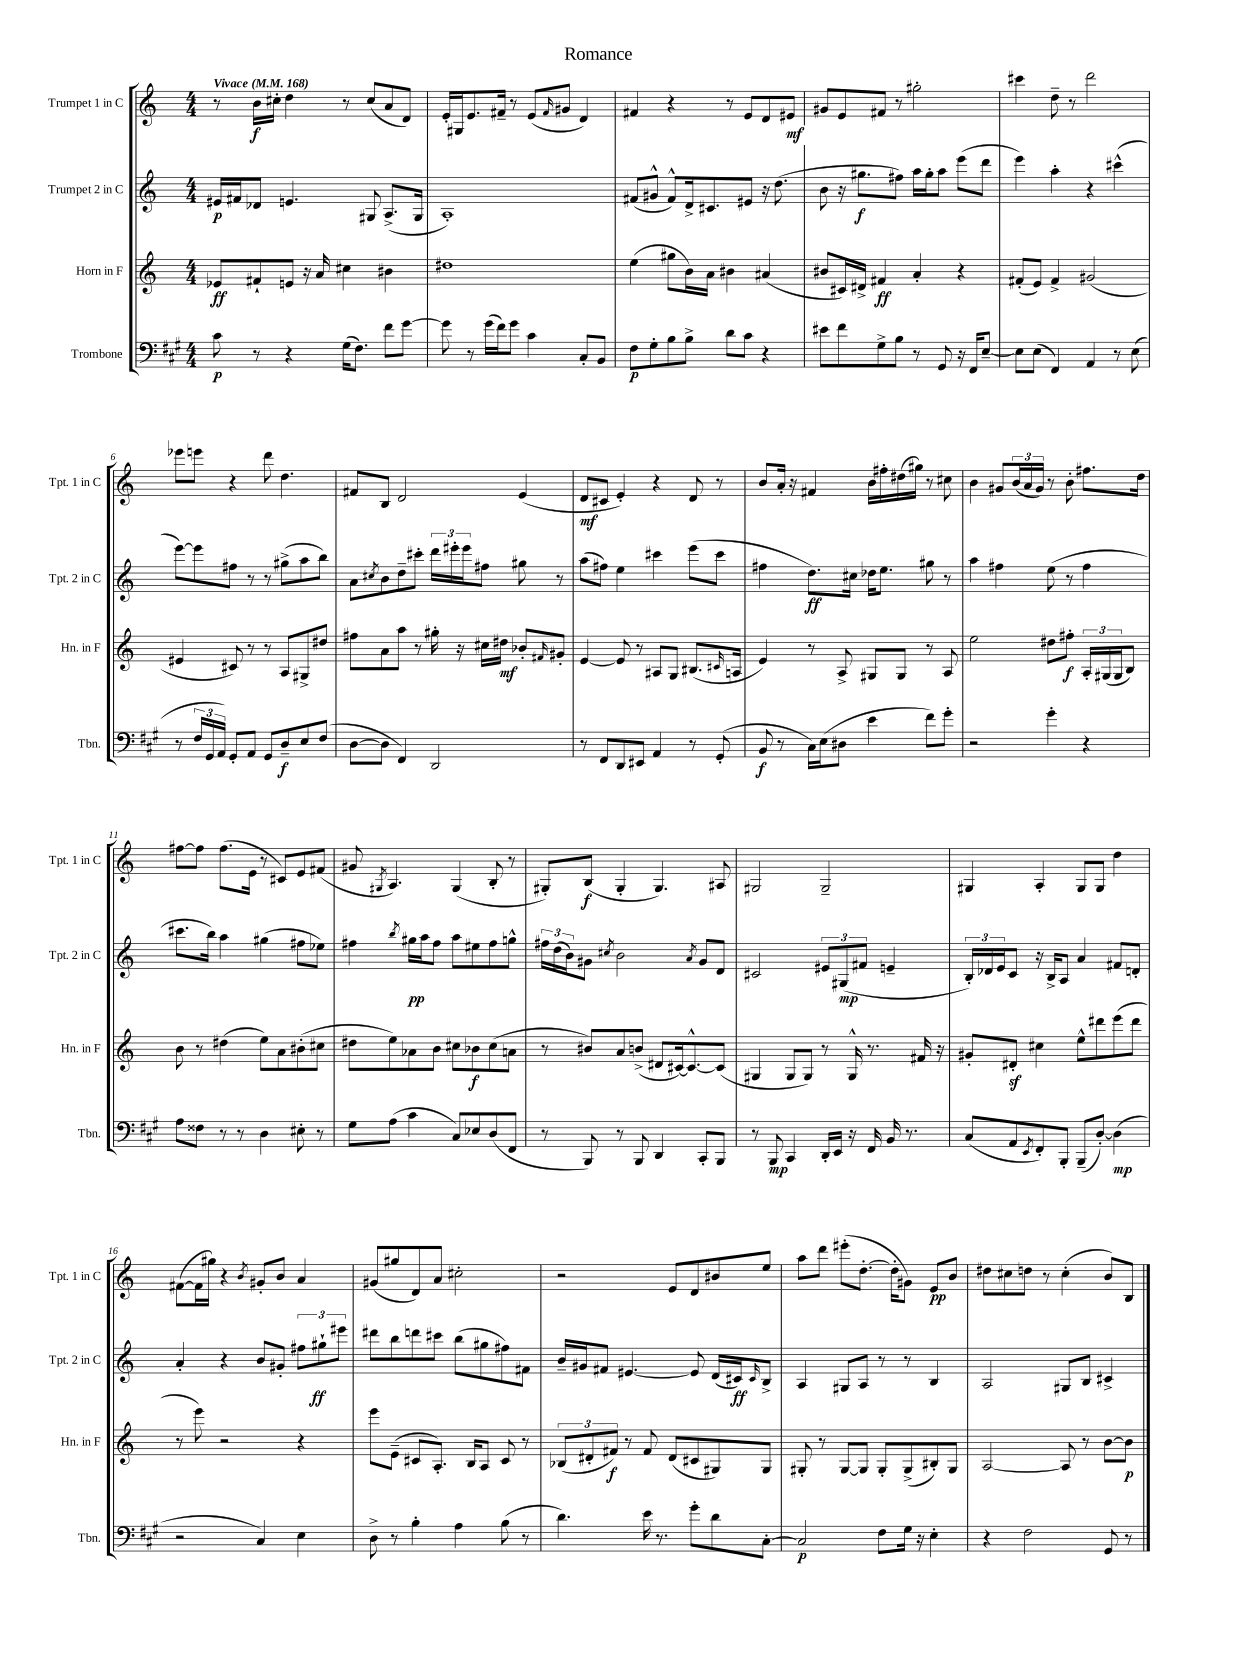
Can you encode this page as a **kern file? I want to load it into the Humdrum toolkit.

**kern	**kern	**kern	**kern
*staff4	*staff3	*staff2	*staff1
*clefF4	*clefG2	*clefG2	*clefG2
*k[f#c#g#]	*k[]	*k[]	*k[]
*M4/4	*M4/4	*M4/4	*M4/4
*MM168	*MM168	*MM168	*MM168
8c#	8e-	16e#	8r
.	.	16f#	.
8r	8f#`	8d-	16b
.	.	.	16cc#'
4r	8e	4.e	4dd
.	16r	.	.
.	16a	.	.
(16G#	4cc#	.	8r
8.F#)	.	.	.
.	.	8G#	(8cc#
8f#	4b#	(8.A^	8a
[8g#	.	.	8d)
.	.	16G#	.
=	=	=	=
8g#]	1dd#	1A')	16e'
.	.	.	16G#
8r	.	.	8.e
(16g#	.	.	.
16f#)	.	.	16f#~
8g#	.	.	8r
4c#	.	.	(8e
.	.	.	16qqf#
.	.	.	8g#
8C#'	.	.	4d)
8BB	.	.	.
=	=	=	=
8F#	(4ee	(8f#	4f#
8G#'	.	8g#^^	.
8B	8gg#	8f#^^)	4r
8B^	16b)	16d^	.
.	16a	8.c#	.
8d	4b#	.	8r
8c#	.	8e#	8e
4r	(4a#	16r	8d
.	.	(8.dd	.
.	.	.	8e#
=	=	=	=
8e#	8b#	8b	8g#
8f#	16c#)	16r	8e
.	16d#^	8.gg#	.
8G#^	4f#	.	8f#
8B	.	8ff#)	8r
8r	4a'	16aa	2gg#'
.	.	16gg#'	.
8GG#	.	8aa	.
16r	4r	(8eee	.
16FF#	.	.	.
[8E~	.	8ddd	.
=	=	=	=
8E]	(8f#'	4eee)	4ccc#
(8E	8e)	.	.
4FF#)	4f#^	4aa'	8dd~
.	.	.	8r
4AA	(2g#	4r	2ddd
8r	.	(4ccc#^^	.
(8E	.	.	.
=	=	=	=
8r	4e#	[8eee)	8eee-
24F#	.	8eee]	8eee
24GG#	.	.	.
24AA)	.	.	.
8GG#'	8c#)	8ff#	4r
8AA	8r	8r	.
8GG#	8r	8r	8ddd
8D~	8A	(8gg#^	4.dd
8E	8G#^	8aa	.
(8F#	8dd#	8bb)	.
=	=	=	=
[8D	8ff#	8a	8f#
.	.	8qcc#	.
8D]	8a	8b	8B
4FF#)	8aa	8dd~	2d
.	8r	8ccc#'	.
2DD	16gg#'	24ddd	.
.	.	24eee#'	.
.	16r	.	.
.	.	24eee#	.
.	16cc#	8ff#	.
.	16dd#	.	.
.	8b-'	8gg#	(4e
.	16qqf#	.	.
.	8g#'	8r	.
=	=	=	=
8r	[4e	(8aa	8d
8FF#	.	8ff#)	8c#
8DD	8e]	4ee	4e')
8EE#	8r	.	.
4AA	8A#	4ccc#	4r
.	8G	.	.
8r	(8.B#	(8eee	8d
(8GG#'	.	8ccc#	8r
.	16qqc#	.	.
.	16A	.	.
=	=	=	=
8BB	4e)	4ff#	8b
8r	.	.	16a'
.	.	.	16r
16C#)	8r	8.dd)	4f#
(16E	.	.	.
8D#	8A^	.	.
.	.	16cc#	.
4e	8G#	16dd-	16b
.	.	8.ee	16ff#'
.	8G#	.	(16dd#
.	.	.	16gg#)
8f#)	8r	8gg#	8r
8g#'	8A	8r	8cc#
=	=	=	=
2r	2ee	4aa	4b
.	.	4ff#	8g#
.	.	.	(24b
.	.	.	24a
.	.	.	24g#)
4g#'	8dd#	(8ee	8r
.	8ff#'	8r	8b'
4r	24A'	4ff#	8.ff#
.	(24G#	.	.
.	24G#	.	.
.	8B)	.	.
.	.	.	16dd
=	=	=	=
8A	8b	8.ccc#	[8ff#
8F##	8r	.	8ff#]
.	.	16bb)	.
8r	(4dd#	4aa	(8.ff#
8r	.	.	.
.	.	.	16e
4D	8ee)	(4gg#	8r
.	8a	.	8c#)
8E#'	(8b#'	8ff#	8e
8r	8cc#	8ee-)	(8f#
=	=	=	=
8G#	8dd#	4ff#	8g#
.	.	.	8qG#
(8A	8ee)	.	4.A)
.	.	8qbb	.
4c#	8a-	16gg#	.
.	.	16aa	.
.	8b	8ff#	.
8C#)	8cc#	8aa	(4G#
8E-	8b-	8ee#	.
(8D	(8cc#	8ff#	8B'
8FF#	8a	8gg^^	8r
=	=	=	=
8r	8r	24ff#	8G#')
.	.	(24dd	.
.	.	24b)	.
8BBB)	8b#)	8g#	(8B
.	.	8qcc#	.
8r	8a	2b	4G#'
8BBB	(8b^	.	.
4DD	8d#	.	4.G#)
.	[16c#)	.	.
.	8.c#^^_	.	.
.	.	8qa	.
8CC#'	.	8g#	.
8BBB	(8c#]	8d	8A#
=	=	=	=
8r	4G#	2c#	2G#
8BBB	.	.	.
4CC#	8G#	.	.
.	8G#)	.	.
16DD'	8r	12e#	2G#~
16EE	.	.	.
.	.	(12G#	.
16r	16G#^^	.	.
.	.	12f#	.
16FF#	8.r	.	.
16BB	.	4e~	.
8.r	.	.	.
.	16f#	.	.
.	16r	.	.
=	=	=	=
(8C#	8g#'	24B')	4G#
.	.	24d-	.
.	.	24e	.
8AA	8d#'	8c	.
8qEE	.	.	.
8FF#')	4cc#	16r	4A'
.	.	16B^	.
8BBB'	.	8A	.
(8BBB~	8ee^^	4a	8G#
[8D')	8ddd#	.	8G#
(4D]	(8eee	8f#	4dd
.	8ddd#	8d'	.
=	=	=	=
2r	8r	4a'	([8f#
.	8eee)	.	16f#]
.	.	.	16gg#)
.	2r	4r	4r
.	.	.	8qb
4C#)	.	8b	8g#'
.	.	8g#'	8b
4E	4r	12ff#	4a
.	.	12gg#`	.
.	.	12eee#	.
=	=	=	=
8D^	8eee	8ddd#	(8g#
8r	(8e~	8bb	8gg#
4B'	8c#	8ddd	8d)
.	8.A')	8ccc#	8a
4A	.	(8bb	2cc#'
.	16B	.	.
.	8A	8gg#	.
(8B	8c#	8ff#)	.
8r	8r	8f#	.
=	=	=	=
4.d)	(12B-	16b~	2r
.	.	16g#	.
.	12d#'	.	.
.	.	8f#	.
.	12f#)	.	.
.	8r	[4.e#	.
16e	8f#	.	.
8.r	.	.	.
.	(8d#	.	8e
8g#'	8c#	8e#]	8d
8d	8G#)	(16d	8b#
.	.	16c#)	.
.	.	16qqc#	.
[8C#'	8G#	8B^	8ee
=	=	=	=
2C#]	8G#'	4A	8aa
.	8r	.	8ddd
.	[8G#	8G#	(8eee#'
.	8G#]	8A	[8.dd'
8F#	8G#'	8r	.
.	.	.	16dd']
16G#	(8G#^	8r	8g#)
16r	.	.	.
4E'	8B#')	4B	8e
.	8G#	.	8b
=	=	=	=
4r	[2A	2A	8dd#
.	.	.	8cc#
2F#	.	.	8dd
.	.	.	8r
.	8A]	8G#	(4cc#'
.	8r	8B	.
8GG#	[8b	4c#^	8b)
8r	8b]	.	8B
==	==	==	==
*-	*-	*-	*-
